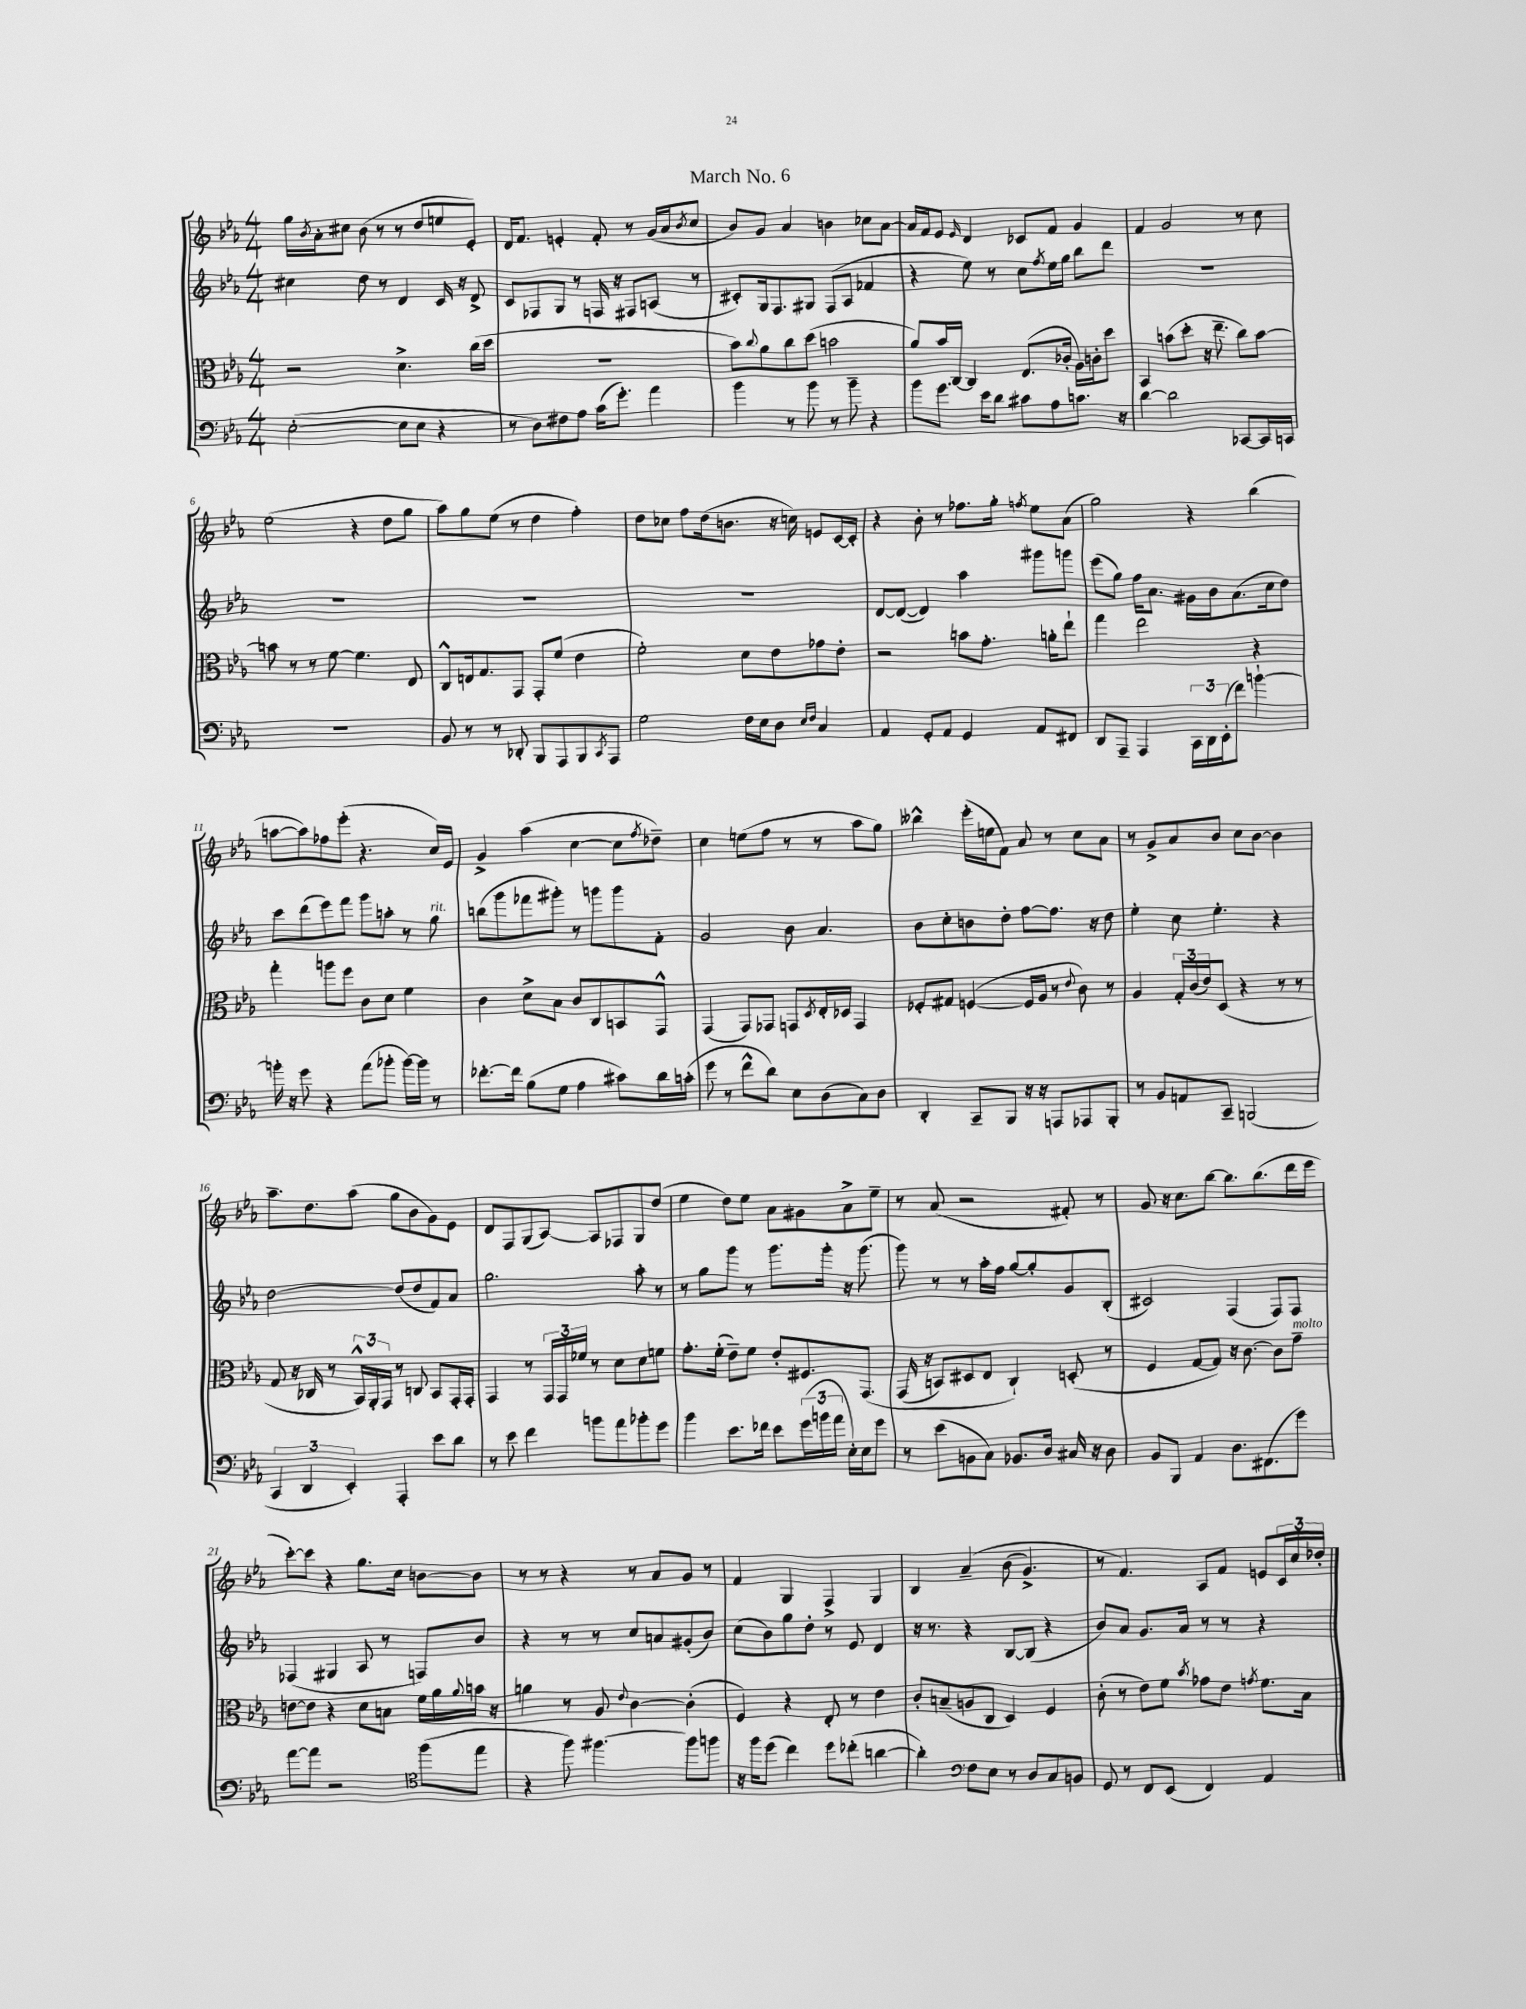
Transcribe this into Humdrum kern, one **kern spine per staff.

**kern	**kern	**kern	**kern
*staff4	*staff3	*staff2	*staff1
*clefF4	*clefC3	*clefG2	*clefG2
*k[b-e-a-]	*k[b-e-a-]	*k[b-e-a-]	*k[b-e-a-]
*M4/4	*M4/4	*M4/4	*M4/4
([2E-'\	2r	4cc#\	16gg\LL
.	.	.	8qb-/
.	.	.	16a-'\J
.	.	.	8cc#\J
.	.	8dd\	(8b-\
.	.	8r	8r
8E-\]L	4.d^\	4d/	8r
8E-\J	.	.	8dd/L
4r	.	16c/	8ee/
.	.	16r	.
.	(16cc\LL	8d^/	8e-'/J)
.	16dd\JJ	.	.
=	=	=	=
8r	1r	8c/L	16d/LK
.	.	.	8.f/J
8D\L)	.	8F-/	.
8F#\	.	8G/J	4e'/
8A-\J	.	8r	.
(16c\LK	.	16F/	8f'/
8.g'\J)	.	16r	.
.	.	8F#/L	8r
4a-\	.	(8A/J	(16g/LL
.	.	.	16a-/J
.	.	.	8qb-/
.	.	8r	8cc/J
=	=	=	=
4b-\	8b-\L)	8c#'/L)	8b-/L)
.	8qqcc/	.	.
.	8a-\	16G/k	8g/J
.	.	8.F/	.
8r	8cc\	.	4a-/
8b-\	(8dd\J	8G#/J	.
8r	2b\	(8F/L	4b\
8b-~\	.	8A-/J	.
4r	.	4f-/	8cc-\L
.	.	.	[8a-\J
=	=	=	=
8b-\L	8a-/L)	4r	16a-/]LL
.	.	.	16f/J
8.g\J	16b-/L	.	8e-/J
.	[16C/JJ	.	.
.	.	.	16qqe-/
.	4C/]	8ee-\)	4d/
16e-\LK	.	.	.
8d\J	.	8r	.
8c#\L	(8.E-/L	8cc\L	8c-/L
.	.	8qff/	.
8A-\	.	16ee-\L	8f/J
.	16c-'/Jk	16gg\JJ	.
8.c\J	16A-\LL)	8bb-\L	4g/
.	16c'\J	.	.
.	8dd\J	8ddd\J	.
16r	.	.	.
=	=	=	=
[4d\	4BB-/	1r	4f/
2d\]	(8b\L	.	2g/
.	8dd'\J	.	.
.	16r	.	.
.	8.ee-~\	.	.
[8CC-/L	8cc\L)	.	8r
16CC-/]L	[8b\J	.	8cc\
16CC/JJ	.	.	.
=	=	=	=
1r	8b\]	1r	(2ee-\
.	8r	.	.
.	8r	.	.
.	[8f\	.	.
.	4.f\]	.	4r
.	.	.	8dd\L
.	8E-/	.	8gg\J
=	=	=	=
8BB-/	8C^^/L	1r	8aa-\L)
8r	16E/k	.	8gg\
.	8.G/	.	.
8r	.	.	(8ee-\J
8DD-'/	8GG/J	.	8r
8BBB-/L	8GG'/L	.	4dd\
8AAA-/	(8f/J	.	.
8BBB-/	4e-\	.	4ff'\)
8qCC/	.	.	.
8AAA-/J	.	.	.
=	=	=	=
2G\	2f'\)	1r	8dd\L
.	.	.	8cc-\J
.	.	.	8ff\L
.	.	.	(16dd\k
.	.	.	8.b\J
16F\LL	8d\L	.	.
16E-\J	.	.	.
8D\J	8e-\	.	16r
.	.	.	16cc\)
16qqE-/LL	.	.	.
16qqF/JJ	.	.	.
4C/	8g-\	.	8e/L
.	8e-'\J	.	[16c/L
.	.	.	16c'/]JJ
=	=	=	=
4AA-/	2r	[8d/L	4r
.	.	(8d/_J	.
8GG'/L	.	4d/])	8b-'\
8AA-/J	.	.	8r
4GG/	8b\L	4aa-\	8.ff-\L
.	8.g'\J	.	.
.	.	.	16gg'\Jk
.	.	.	8qff/
8AA-/L	.	8ggg#\L	8ee-\L
.	16a'\LK	.	.
8FF#/J	8ee-`\J	8ggg\J	(8a-\J
=	=	=	=
8DD/L	4gg\	(8eee-\L	2gg\)
8AAA-~/J	.	8gg\J)	.
4AAA-/	2ee-\	16ff\LK	.
.	.	8.a-\J	.
24CC\LL	.	16g#\LL	4r
24DD\	.	.	.
.	.	16b-\J	.
(24EE-'\J	.	.	.
8f\J)	.	(8.a-\	.
[4b`\	4r	.	(4bb-\
.	.	16cc\k	.
.	.	8dd\J)	.
=	=	=	=
16b'\]	4gg'\	8ccc\L	[8aa\L
16r	.	.	.
8g\	.	(8ddd\	8aa\])
4r	8aa\L	8eee-\)	8ff-\
.	8ff\J	8fff\J	(8eee-'\J
(8a-\L	8c\L	8ggg\L	4.r
8b-'\J	8d\J	8aa'\J	.
[16b-\LL)	4f\	8r	.
16b-\]JJ	.	.	.
8r	.	8gg\	16cc/LL)
.	.	.	16e-/JJ
=	=	=	=
[8.f-'\L	4c\	(8bb\L	4g^/
.	.	8ggg\	.
16f-\]Jk	.	.	.
(8B-\L	8d^\L	8fff-\	(4aa-\
8G\J	8B-\J	8ggg#'\J)	.
4A-\	8c/L	8r	[4cc\
.	8C/	8ggg\L	.
8c#\L)	8BB/	8ggg\	8cc\]L
.	.	.	8qff/
16d\L	8GG^^/J	8f'\J	8dd-~\J)
(16c'\JJ	.	.	.
=	=	=	=
8g\	(4GG/	2g/	4cc\
8r	.	.	.
8f^^\L	8GG/L)	.	(8ee\L
8d\J)	8GG-/J	.	8ff\J
8E-\L	8GG/L	8b-\	8r
.	8qD/	.	.
(8D\	16E-'/L	4.a-/	8r
.	16D-/JJ	.	.
8C\)	4GG/	.	8aa-\L
8D\J	.	.	8gg\J)
=	=	=	=
4DD'/	8F-'/L	8b-\L	4bb--^^\
.	8G#/J	8cc'\	.
8CC~/L	([4F/	8b\	(16eee-'\LL
.	.	.	16ee\J
8BBB-/J	.	8dd'\J	8f\J)
16r	16F/]LL	[8ff\L	8a-/
16r	16A-/JJ	.	.
8AAA/L	8r	8.ff\]J	8r
.	8qqe-/	.	.
8AAA-/	8c\)	.	8cc\L
.	.	16r	.
8BBB-'/J	8r	8dd\	8a-\J
=	=	=	=
8r	4A-/	4ee-'\	8r
8BB-/L	.	.	8g^/L
8AA/	24G'/LL	8cc\	8a-/
.	(24c/	.	.
.	24e-/J)	.	.
8CC~/J	(8D/J	4.ee-'\	8b-/J
(2BBB/	4r	.	8cc\L
.	.	.	[8b-\J
.	8r	4r	4b-\]
.	8r	.	.
=	=	=	=
6CC/	8G/	[2dd\	8.aa-~\L
.	16r	.	.
6DD/	.	.	.
.	16C-/	.	8.dd\
.	8r	.	.
6EE-'/)	.	.	.
.	24BB-^^/LL)	.	(8aa-\J
.	24AA-'/	.	.
.	24GG/JJ	.	.
4AAA-'/	8r	(8dd/]L	8gg\L
.	8C/	8dd/	8b-\
8e-\L	8BB-/L	8f/)	8g\)
8d\J	16GG'/L	8a-/J	8e-\J
.	16GG'/JJ	.	.
=	=	=	=
8r	4GG/	2.gg\	8d/L
8e-\	.	.	8F/
4f\	8r	.	(8G/
.	24GG/LL	.	[8A-/J)
.	24GG/	.	.
.	24f-/JJ	.	.
8b\L	8r	.	8A-/]L
8a-\	8d\L	.	8F-/
8b-'\	8d\	8aa-'\	8G/
8g\J	8f\J	8r	(8dd/J
=	=	=	=
4b-\	8.g'\L	8r	4ee-\
.	.	8gg\L	.
.	(16f'\Jk	.	.
8.e-\L	8e-~\L)	8ggg\J	8dd\L)
.	8f\J	8r	8ee-\J
16f-\Jk	.	.	.
8e-\L	8e-'/L	8.ggg\L	8a-\L
(24g\L	8.F#/	.	8g#\
24b\	.	.	.
.	.	16ggg'\Jk	.
24a-\JJ	.	.	.
16E-'\LL)	.	16r	8a-^\
16E-\J	&(8.GG/J	(8.ggg\	.
8g\J	.	.	8ee-~\J
=	=	=	=
8r	(16GG/	8ggg\)	8r
.	16r	.	.
(8e-\L	8BB/L)	8r	(8a-/
8BB\	8D#/	8r	2r
8C\J)	8E-/J	16aa-'\LL	.
.	.	16ff\JJ	.
8.BB-/L	4C`/&)	[8gg/L	.
.	.	8gg'/]	.
16D/Jk	.	.	.
16C#/	(8D'/	8g/	8f#'/)
16r	.	.	.
8D\	8r	(8B-'/J	8r
=	=	=	=
8BB-/L	4F/	2c#/)	8g/
8BBB-/J	.	.	16r
.	.	.	8.cc\L
4AA-/	[8G/L	.	.
.	8G/]J)	.	[8bb-\J
8.D\L	16r	(4F/	8.bb-\]L
.	[8.c\	.	.
(8.FF#\	.	.	(8.bb-\
.	8c\]L	8F/L)	.
8g\J)	8g~\J	8F/J	16ddd\L
.	.	.	16eee-\JJ
=	=	=	=
[8a-\L	[8e\L	(4F-/	[8ccc'\L)
8a-\]J	8e\]J	.	8ccc\]J
2r	4r	4G#/	4r
.	8d\L	8A-/	8.gg\L
.	8B\J	8r	.
.	.	.	16cc\Jk
*clefC4	*	*	*
(8ff\L	16f\LL	8F/L)	[8b\L
.	16a-\	.	.
.	8qqa-/	.	.
8ee-\J	16b\JJ	8b-/J	8b\]J
.	16r	.	.
=	=	=	=
4r	4a\	4r	8r
.	.	.	8r
8ff\)	8r	8r	4r
[4.ff#\	8A-/	8r	.
.	8qqe-/	.	.
.	[4c\	8cc/L	8r
.	.	8a/	8a-/L
8ff#\]L	(4c'\]	(8g#'/	8g/J
8ff\J	.	8b-/J)	8r
=	=	=	=
16r	4F/)	(8cc\L	4f/
16ff\LK	.	.	.
(8dd\J	.	8b-\)	.
4cc\)	4r	8gg\	4G/
.	.	8dd'\J	.
8dd\L	8E-'/	8r	4F^/
(8cc-'\J	8r	8e-/	.
[4a\	4e-\	4d/	4G/
=	=	=	=
4a'\])	8c'/L	16r	4B-/
.	.	8.r	.
.	(8B~/	.	.
*clefF4	*	*	*
8F\L	8A/	4r	&(4a-~/
8E-\J	8C/J	.	.
8r	4D/)	[8B-/L	(8b-\
8D/L	.	(8B-/]J	4.g^/)
8C/	4F/	4r	.
8BB/J	.	.	.
=	=	=	=
8GG/	(8c'\	8b-/L)	8r
8r	8r	8a-/J	4.f/&)
8FF/L	8e-\L)	8.g/L	.
(8EE-/J	8f\J	.	.
.	.	16a-/Jk	.
.	8qb-/	.	.
4FF/)	8g-\L	8r	8A-/L
.	8e-\J	8r	8f/J
.	8qg/	.	.
4AA-/	8.f\L	4r	8e/L
.	.	.	24c/L
.	.	.	24cc/
.	16B-\Jk	.	.
.	.	.	24dd-'/JJ
==	==	==	==
*-	*-	*-	*-
